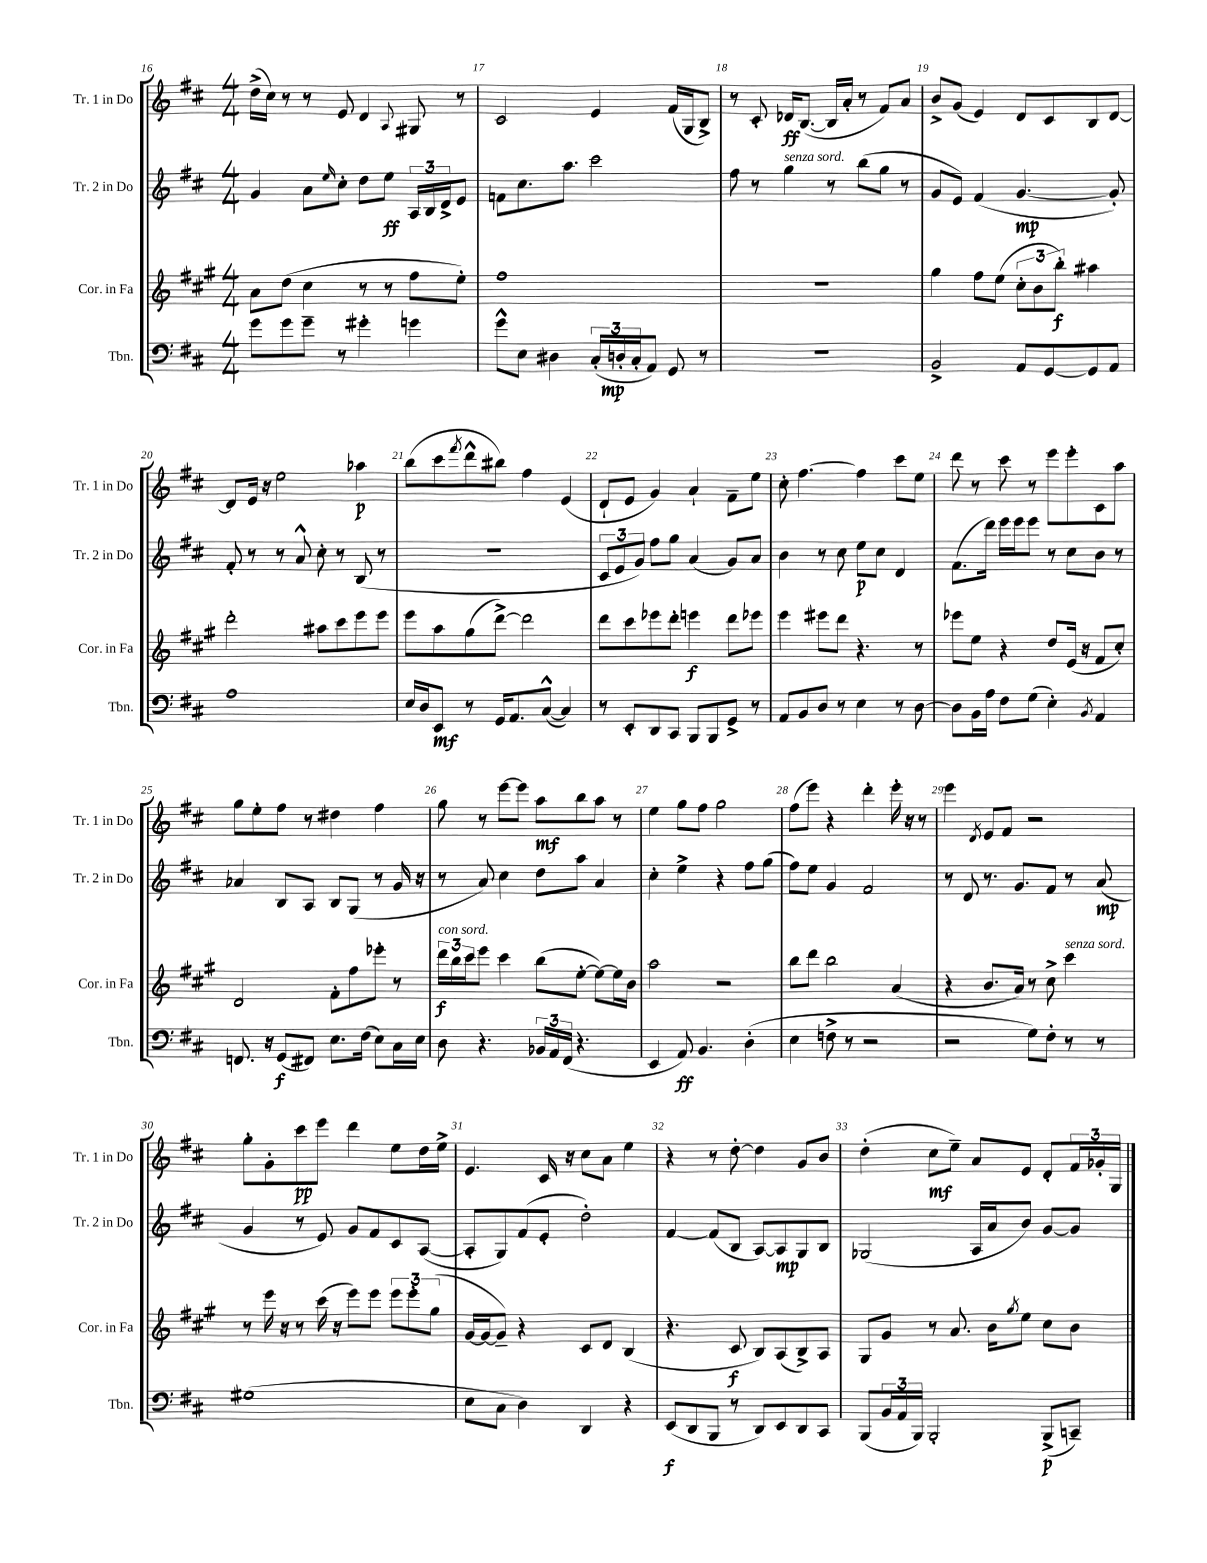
<<
\new StaffGroup <<
\new Staff = "s0" \with { instrumentName = "Tr. 1 in Do" shortInstrumentName = "Tr. 1 in Do" } {
    \clef treble \key d \major \numericTimeSignature \time 4/4
    d''16->( cis''16) r8 r8 e'8 d'4 \appoggiatura { a8 } gis8 r8 |
    cis'2 e'4 fis'16( g16 b8->) |
    r8 cis'8-. des'16\ff b8.~( b16 a'16-. r8 fis'8) a'8 |
    b'8-> g'8( e'4) d'8 cis'8 b8 d'8~ |
    d'8 e'16 r16 e''2 aes''4\p |
    b''8( cis'''8 \acciaccatura { fis'''8 } d'''8-^ bis''8) fis''4 e'4( |
    d'8-! e'8 g'4) a'4-! fis'8-- e''8 |
    cis''8-. fis''4.~ fis''4 cis'''8 e''8 |
    d'''8 r8 cis'''8 r8 e'''8 e'''8-. cis'8 a''8 |
    g''8 e''8-. fis''8 r8 dis''4 fis''4 |
    g''8 r8 e'''8~ e'''8 a''8\mf b''8 a''8 r8 |
    e''4 g''8 fis''8 g''2 |
    fis''8( e'''8) r4 d'''4-. e'''16-. r16 r8 |
    e'''4 \acciaccatura { d'8 } e'8 fis'8 r2 |
    g''8-. g'8-. cis'''8\pp e'''8 d'''4 e''8 d''16 e''16-> |
    e'4. cis'16 r16 cis''8 a'8 e''4 |
    r4 r8 d''8~-. d''4 g'8 b'8 |
    d''4-.( cis''8\mf e''8--) a'8 e'8 d'8-. \tuplet 3/2 { fis'16 ges'16-. g16 } \bar "|." |
}
\new Staff = "s1" \with { instrumentName = "Tr. 2 in Do" shortInstrumentName = "Tr. 2 in Do" } {
    \clef treble \key d \major \numericTimeSignature \time 4/4
    g'4 a'8 \grace { e''16 } cis''8-. d''8 e''8\ff \tuplet 3/2 { a16 b16 d'16-> } e'8 |
    f'8 cis''8. a''8. cis'''2 |
    fis''8 r8 g''4^\markup { \italic "senza sord." } r8 b''8( g''8 r8 |
    g'8 e'8) fis'4( g'4.~\mp g'8-.) |
    fis'8-. r8 r8 a'8-^ cis''8-. r8 b8( r8 |
    R1 |
    \tuplet 3/2 { cis'8 e'8 g'8) } fis''8 g''8 a'4( g'8) a'8 |
    b'4 r8 cis''8 e''8\p cis''8 d'4 |
    fis'8.( d'''16) e'''16 e'''16 e'''8 r8 cis''8 b'8 r8 |
    aes'4 b8 a8 b8 g8( r8 g'16 r16 |
    r8 a'8) cis''4 d''8 a''8 a'4 |
    cis''4-. e''4-> r4 fis''8 g''8( |
    fis''8) e''8 g'4 fis'2 |
    r8 d'8 r8. g'8. fis'8 r8 a'8\mp( |
    g'4 r8 e'8) g'8 fis'8 cis'8 a8~( |
    a8-. g8) fis'8( e'8-. d''2-.) |
    fis'4~ fis'8( b8 a8~) a8\mp g8 b8 |
    ges2( a16 a'16 b'8) g'8~ g'8 \bar "|." |
}
\new Staff = "s2" \with { instrumentName = "Cor. in Fa" shortInstrumentName = "Cor. in Fa" } {
    \clef treble \key a \major \numericTimeSignature \time 4/4
    a'8 d''8( cis''4 r8 r8 fis''8 e''8-.) |
    fis''1 |
    R1 |
    gis''4 fis''8 e''8( \tuplet 3/2 { cis''8-. b'8 b''8-.\f) } ais''4 |
    d'''2-. ais''8 cis'''8 e'''8 e'''8 |
    e'''8 a''8 gis''8( d'''8~->) d'''2 |
    d'''8 cis'''8 ees'''8 d'''8-. e'''4\f d'''8 ees'''8 |
    e'''4 eis'''8 d'''8 r4. r8 |
    ees'''8 e''8 r4 d''8 e'16( r16 fis'8 cis''8-.) |
    d'2 fis'8-. fis''8 ees'''8-. r8 |
    \tuplet 3/2 { d'''16\f^\markup { \italic "con sord." } b''16 cis'''16 } e'''8 cis'''4 b''8( e''8~-. e''8~) e''16 b'16 |
    a''2 r2 |
    b''8 d'''8 b''2 a'4( |
    r4 b'8. a'16) r8 cis''8-> cis'''4^\markup { \italic "senza sord." } |
    r8 e'''16 r16 r8 cis'''16( r16 e'''8) e'''8 \tuplet 3/2 { e'''8 e'''8-. gis''8( } |
    gis'16~ gis'16~ gis'8--) r4 cis'8 d'8 b4( |
    r4. cis'8\f b8) a8( b8->) a8 |
    gis8 gis'8 r8 a'8. b'16 \acciaccatura { gis''8 } e''8 cis''8 b'8 \bar "|." |
}
\new Staff = "s3" \with { instrumentName = "Tbn." shortInstrumentName = "Tbn." } {
    \clef bass \key d \major \numericTimeSignature \time 4/4
    g'8 g'8 g'8-- r8 gis'4-. g'4 |
    g'8-^ e8 dis4 \tuplet 3/2 { cis16-.( d16-.\mp cis16-. } a,8) g,8 r8 |
    R1 |
    b,2-> a,8 g,8~ g,8 a,8 |
    a1 |
    e16 d16 e,8\mf r8 g,16 a,8. cis8~-^( cis4) |
    r8 e,8-. d,8 cis,8 b,,8 b,,8 g,8-> r8 |
    a,8 b,8 d8 r8 e4 r8 d8~ |
    d8 b,16 a16 fis8 g8( e4-.) \acciaccatura { b,8 } a,4 |
    f,8. r16 g,8\f( fis,8) e8. fis16( e8) cis16 e16 |
    d8 r4. \tuplet 3/2 { bes,16 a,16 fis,16( } r4. |
    e,4 a,8\ff) b,4. d4-.( |
    e4 f8-> r8 r2 |
    r2 g8) fis8-. r8 r8 |
    gis1( |
    e8 cis8 d4) d,4 r4 |
    e,8\f( d,8 b,,8 r8 d,8) e,8 d,8 cis,8 |
    b,,8( \tuplet 3/2 { b,16 a,16 b,,16) } b,,2-. b,,8->\p( c,8--) \bar "|." |
}
>>
>>
\layout { \context { \Score currentBarNumber = #16 \override BarNumber.break-visibility = ##(#f #t #t) barNumberVisibility = #all-bar-numbers-visible } }
